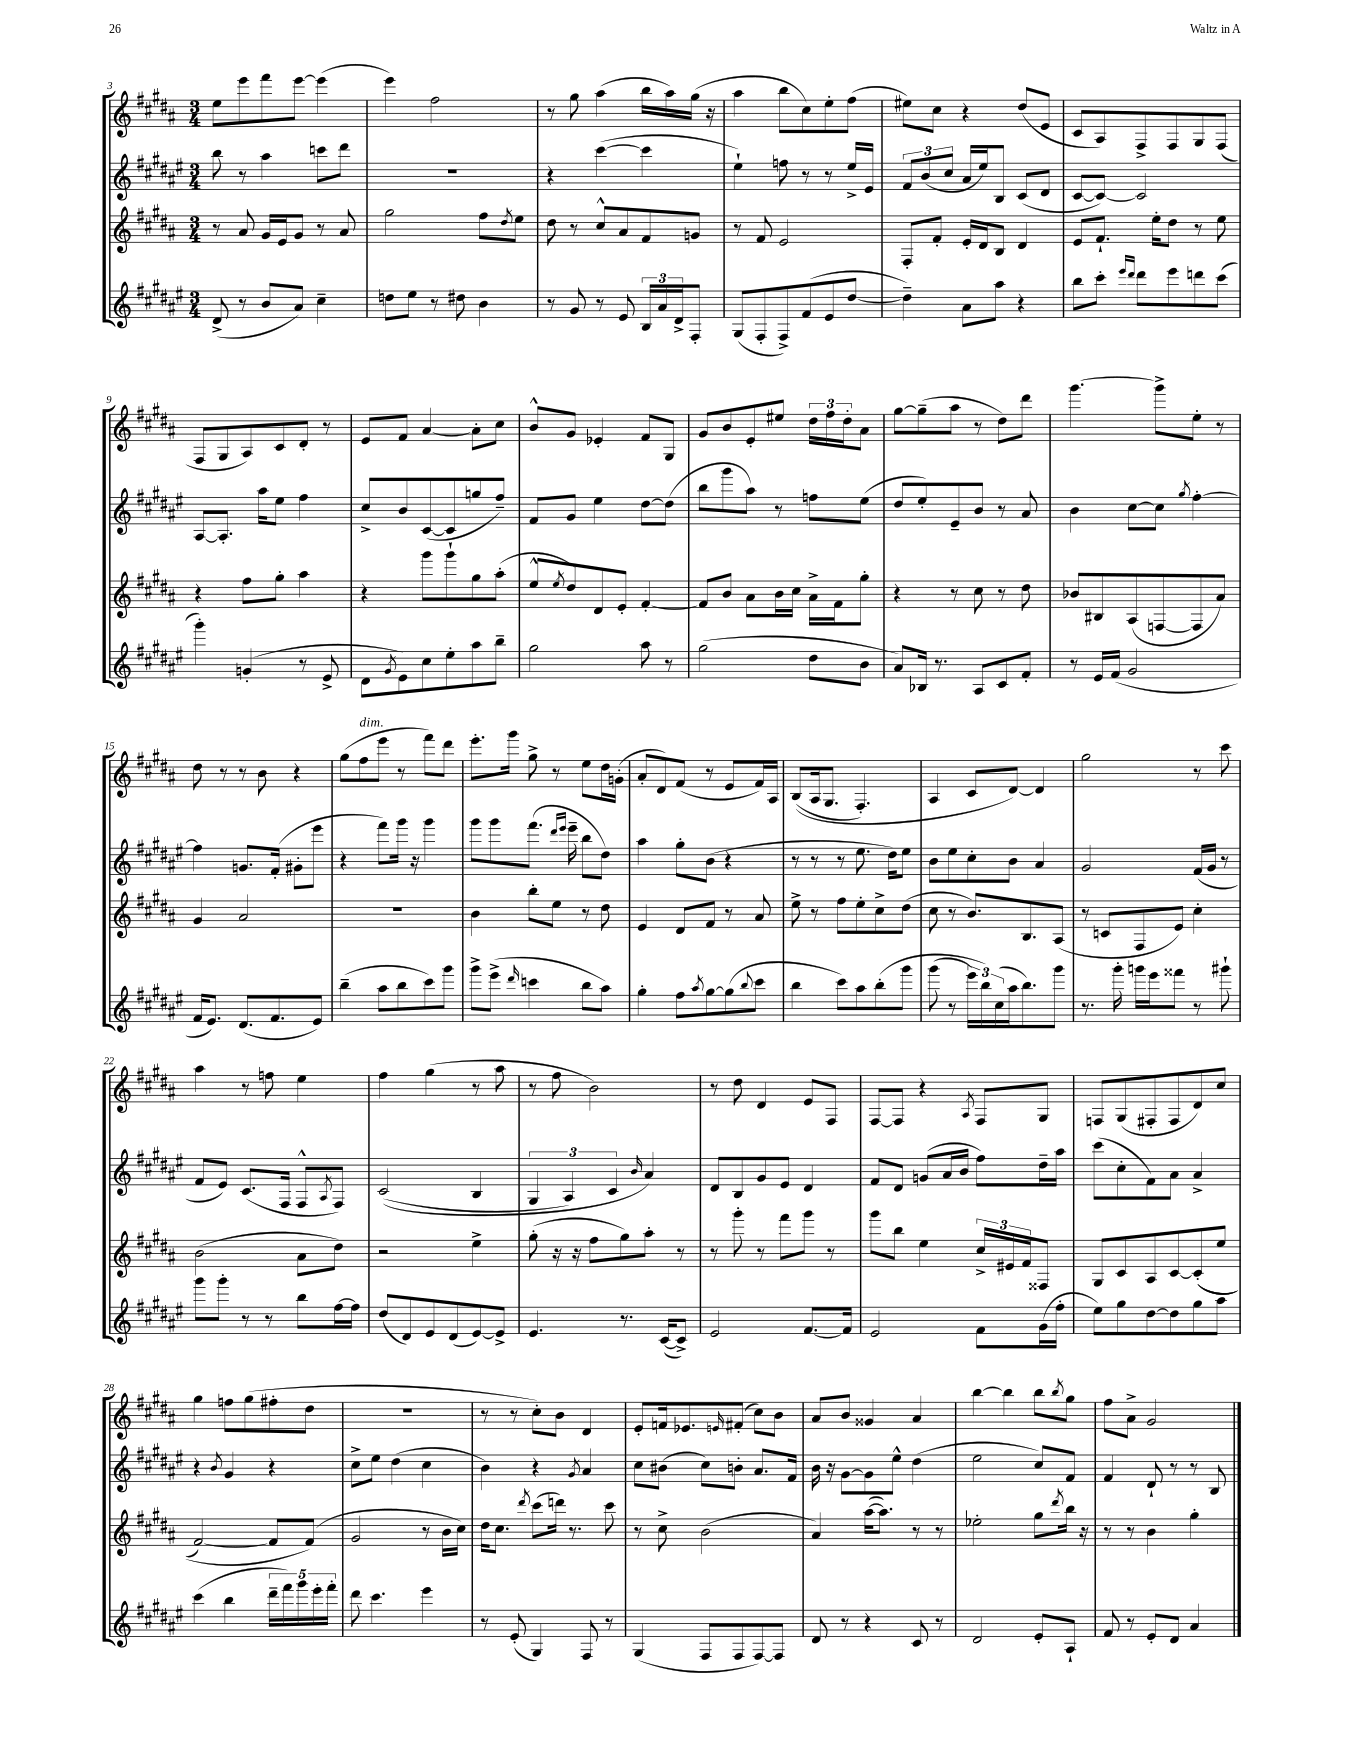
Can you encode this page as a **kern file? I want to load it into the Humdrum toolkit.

**kern	**kern	**kern	**kern
*staff4	*staff3	*staff2	*staff1
*clefG2	*clefG2	*clefG2	*clefG2
*k[f#c#g#d#a#e#]	*k[f#c#g#d#a#]	*k[f#c#g#d#a#e#]	*k[f#c#g#d#a#]
*M3/4	*M3/4	*M3/4	*M3/4
(8d#^/	8r	8bb\	8ee\L
8r	8a#/	8r	8eee\
8b/L	16g#/LL	4aa#\	8fff#\
.	16e/J	.	.
8a#/J)	8g#/J	.	[8eee\J
4cc#~\	8r	8ccc\L	(4eee\]
.	8a#/	8ddd#\J	.
=	=	=	=
8dd\L	2gg#\	2.r	4eee\)
8ee#\J	.	.	.
8r	.	.	2ff#\
8dd#\	.	.	.
4b\	8ff#\L	.	.
.	8qdd#/	.	.
.	8ee\J	.	.
=	=	=	=
8r	8dd#\	4r	8r
8g#/	8r	.	8gg#\
8r	8cc#^^/L	([4ccc#\	(4aa#\
8e#/	8a#/	.	.
24B/LL	8f#/	4ccc#\]	16bb\LL
24a#/	.	.	.
.	.	.	16aa#\)
24d#^/J	.	.	.
8F#'/J	8g/J	.	(16gg#\JJ
.	.	.	16r
=	=	=	=
(8G#/L	8r	4ee#`\)	4aa#\
8F#'/	8f#/	.	.
8F#^/)	2e/	8ff\	8bb\L
(8f#/	.	8r	8cc#\)
8e#/	.	8r	8ee'\
[8dd#/J	.	16ee#^/LL	(8ff#\J
.	.	16e#/JJ	.
=	=	=	=
4dd#~\])	8F#'/L	12f#/L	8ee#\L)
.	.	(12b/	.
.	8f#'/J	.	8cc#\J
.	.	12cc#/J	.
8a#\L	16e'/LL	16a#/LL	4r
.	16d#/J	16ee#/J)	.
8aa#\J	8B/J	8B/J	.
4r	4d#/	(8c#/L	(8dd#/L
.	.	8d#/J	8e/J
=	=	=	=
8bb\L	8e/L	[8c#/L	8c#/L
8ccc#'\J	8.f#`/J	8c#/_J)	8A#/)
16qqeee#/LL	.	.	.
16qqddd#/JJ	.	.	.
8ddd#\L	.	2c#/]	8F#^/
.	16ee'\LK	.	.
8eee#\	8dd#\J	.	8F#/
8ddd\	8r	.	8G#/
(8ccc#\J	8ee\	.	(8F#/J
=	=	=	=
4ggg#'\)	4r	[8A#/L	8F#/L
.	.	8.A#'/]J	8G#/
(4g'/	8ff#\L	.	8A#/)
.	.	16aa#\LK	.
.	8gg#'\J	8ee#\J	8c#/
8r	4aa#\	4ff#\	8d#'/J
8e#^/	.	.	8r
=	=	=	=
8d#\L	4r	8cc#^/L	8e/L
8qg#/	.	.	.
8e#\)	.	8b/	8f#/J
8cc#\	8ggg#\L	([8c#/	[4a#/
8ee#'\	8ggg#`\	8c#/]	.
8aa#\	8gg#\	8gg/	8a#'\]L
8bb~\J	(8aa#'\J	8ff#~/J)	8cc#\J
=	=	=	=
2gg#\	8ee^^/L	8f#/L	8b^^/L
.	8qee/	.	.
.	8dd#/)	8g#/J	8g#/J
.	8d#/	4ee#\	4e-'/
.	8e'/J	.	.
8aa#\	[4f#'/	[8dd#\L	8f#/L
8r	.	(8dd#\]J	8G#/J
=	=	=	=
(2gg#\	8f#/]L	8bb\L	8g#/L
.	8b/J	8ggg#\	8b/
.	8a#\L	8aa#\J)	8e'/
.	16b\L	8r	8ee#/J
.	16cc#\JJ	.	.
8dd#\L	16a#^\LL	8ff\L	24dd#\LL
.	.	.	24ff#\
.	16f#\J	.	.
.	.	.	24dd#'\J
8b\J	8gg#'\J	(8ee#\J	8a#\J
=	=	=	=
8a#/L)	4r	8dd#/L	[8gg#\L
16B-/Jk	.	8ee#'/)	(8gg#~\]
8.r	.	.	.
.	8r	8e#~/	8aa#\J
8A#/L	8cc#\	8b/J	8r
8c#/	8r	8r	8dd#\L)
8f#'/J	8dd#\	8a#/	8ddd#\J
=	=	=	=
8r	8b-/L	4b\	[4.ggg#\
16e#/LL	8B#/	.	.
(16f#/JJ	.	.	.
2g#/	(8A#/	[8cc#\L	.
.	[8F/	8cc#\]J	8ggg#^\]L
.	.	8qgg#/	.
.	8F/]	[4ff#'\	8ee'\J
.	8a#/J)	.	8r
=	=	=	=
16f#/LK	4g#/	4ff#\]	8dd#\
8.e#/J)	.	.	.
.	.	.	8r
(8.d#/L	2a#/	8.g/L	8r
.	.	.	8b\
8.f#/	.	(16f#'/Jk	.
.	.	8g#'\L	4r
8e#/J)	.	8eee#\J	.
=	=	=	=
(4bb~\	2.r	4r	(8gg#\L
.	.	.	8ff#\
8aa#\L	.	8fff#\L)	8eee\J
8bb\	.	16ggg#\Jk	8r
.	.	16r	.
8ccc#\)	.	4ggg#\	8fff#\L)
8ggg#\J	.	.	8ddd#\J
=	=	=	=
8ggg#^\L	4b\	8ggg#\L	8.eee'\L
(8eee#^\J	.	8ggg#\	.
.	.	.	16ggg#\Jk
16qqddd#/	.	.	.
4ccc\	8bb'\L	(8.fff#\J	8gg#^\
.	8ee\J	.	8r
.	.	16qqddd#/LL	.
.	.	16qqeee#/JJ	.
.	.	16eee#~\	.
8bb\L	8r	8bb\L	8ee\L
8aa#\J)	8dd#\	8dd#\J)	16dd#\L
.	.	.	(16g'\JJ
=	=	=	=
4gg#'\	4e/	4aa#\	8a#'/L
.	.	.	8d#/)
8ff#\L	8d#/L	8gg#'\L	(8f#/J
8qaa#/	.	.	.
[8gg#\	8f#/J	(8b\J	8r
(8gg#\]	8r	4r	8e/L
8qqbb/	.	.	.
8ccc#\J	8a#/	.	16f#/L)
.	.	.	16A#/JJ
=	=	=	=
4bb\	8ee^\	8r	&((8B/L
.	8r	8r	16A#/k
.	.	.	8.G#/J
8ccc#\L)	8ff#\L	8r	.
8aa#\	8ee'\	8.ee#\	4.F#'/)
&(8bb'\	8cc#^\	.	.
.	.	16dd#\LK)	.
8ggg#\J	(8dd#\J	8ee#\J	.
=	=	=	=
(8ggg#\	8cc#\	8b\L	4A#/
8r	8r	8ee#\	.
24eee#\LL)	8.b/L)	8cc#'\	8c#/L
24bb\&)	.	.	.
(24cc#\	.	.	.
16aa#\J	.	8b\J	[8d#/J&)
8.bb\)	8.B/	.	.
.	.	4a#/	4d#/]
8ggg#\J	(8A#/J	.	.
=	=	=	=
8.r	8r	2g#/	2gg#\
.	8c/L	.	.
16ggg#'\	.	.	.
16ggg\LL	8F#/	.	.
16eee#\J	.	.	.
8fff##\J	8e/J)	.	.
8r	4cc#'\	(16f#/LL	8r
.	.	16g#/JJ	.
8ggg#`\	.	8r	8ccc#\
=	=	=	=
8ggg#\L	(2b\	8f#/L	4aa#\
8ggg#'\J	.	8e#/J)	.
8r	.	(8.c#/L	8r
8r	.	.	8ff\
.	.	16F#/Jk	.
8bb\L	8a#\L	8F#^^/L	4ee\
.	.	8qA#/	.
[16ff#\L	8dd#\J)	8F#/J)	.
16ff#\]JJ	.	.	.
=	=	=	=
(8dd#/L	2r	&((2c#/	4ff#\
8d#/)	.	.	.
8e#/	.	.	(4gg#\
(8d#/	.	.	.
[8e#/)	4ee^\	4B/	8r
8e#^/]J	.	.	8aa#\
=	=	=	=
4.e#/	(8gg#'\	6G#/	8r
.	16r	.	8ff#\
.	.	6A#/)	.
.	16r	.	.
.	8ff#\L	.	2b\)
.	.	6c#/	.
8.r	8gg#\)	.	.
.	.	16qqb/	.
.	8aa#'\J	4a#/&)	.
([16c#/LK	.	.	.
8c#^/]J)	8r	.	.
=	=	=	=
2e#/	8r	8d#/L	8r
.	8ggg#'\	8B/	8dd#\
.	8r	8g#/	4d#/
.	8fff#\L	8e#/J	.
[8.f#/L	8ggg#\J	4d#/	8e/L
.	8r	.	8F#/J
16f#/]Jk	.	.	.
=	=	=	=
2e#/	8ggg#\L	8f#/L	[8F#/L
.	8bb\J	8d#/J	8F#/]J
.	4ee\	(8g/L	4r
.	.	16a#/L	.
.	.	16b/JJ	.
.	.	.	8qA#/
8f#\L	24cc#^/LL	8ff#\L)	8F#/L
.	24e#/	.	.
.	24f#/J	.	.
(16g#\L	8F##/J	16dd#~\L	8G#/J
16ff#'\JJ	.	16aa#\JJ	.
=	=	=	=
8ee#\L)	8G#/L	(8ccc#\L	8F/L
8gg#\	8c#/	8cc#'\	(8G#/
[8dd#\	8A#/	8f#\)	8F#'/
8dd#\]	[8c#/	8a#\J	8F#/
8gg#\	&((8c#'/]	4a#^/	8d#/)
8aa#\J	8ee/J	.	8cc#/J
=	=	=	=
(4ccc#\	[2f#/)	4r	4gg#\
.	.	8qb/	.
4bb\	.	4g#/	8ff\L
.	.	.	(8gg#\
20ddd#~\LL	8f#/]L	4r	8ff#'\
20fff#\)	.	.	.
20ggg#\	.	.	.
.	(8f#/J&)	.	8dd#\J
20eee#'\	.	.	.
20fff#'\JJ	.	.	.
=	=	=	=
8ddd#\	2g#/	8cc#^\L	2.r
4.ccc#\	.	8ee#\J	.
.	.	(4dd#\	.
4eee#\	8r	4cc#\	.
.	16b\LL	.	.
.	16cc#\JJ)	.	.
=	=	=	=
8r	16dd#\LK	4b\)	8r
.	8.cc#\J	.	.
(8e#'/	.	.	8r
.	8qddd#/	.	.
4G#/)	(8ccc#\L	4r	8cc#'\L)
.	16ddd\Jk)	.	8b\J
.	8.r	.	.
.	.	8qg#/	.
8F#/	.	4a#/	4d#/
8r	8ccc#\	.	.
=	=	=	=
(4G#/	8r	8cc#\L	8e'/L
.	8cc#^\	(8b#\J	16f/k
.	.	.	8.e-/
8F#/L	(2b\	8cc#\L)	.
.	.	.	16qqe/
8F#/	.	8b'\J	(8f#'/J
[8F#/)	.	8.a#/L	8cc#\L)
8F#/]J	.	.	8b\J
.	.	16f#/Jk	.
=	=	=	=
8d#/	4a#/)	16b\	8a#/L
.	.	16r	.
8r	.	[8g#\L	8b/J
4r	([16aa#\LK	8g#\]	4g##/
.	8.aa#\]J)	.	.
.	.	8ee#^^\J	.
8c#/	8r	(4dd#\	4a#/
8r	8r	.	.
=	=	=	=
2d#/	2ee-'\	2ee#\	[4bb\
.	.	.	4bb\]
8e#'/L	8gg#\L	8cc#/L)	8bb\L
.	8qddd#/	.	8qbb/
8A#`/J	16bb\Jk	8f#/J	8gg#\J
.	16r	.	.
=	=	=	=
8f#/	8r	4f#/	8ff#\L
8r	8r	.	8a#^\J
8e#'/L	4b\	8d#`/	2g#/
8d#/J	.	8r	.
4a#/	4gg#'\	8r	.
.	.	8B/	.
==	==	==	==
*-	*-	*-	*-
